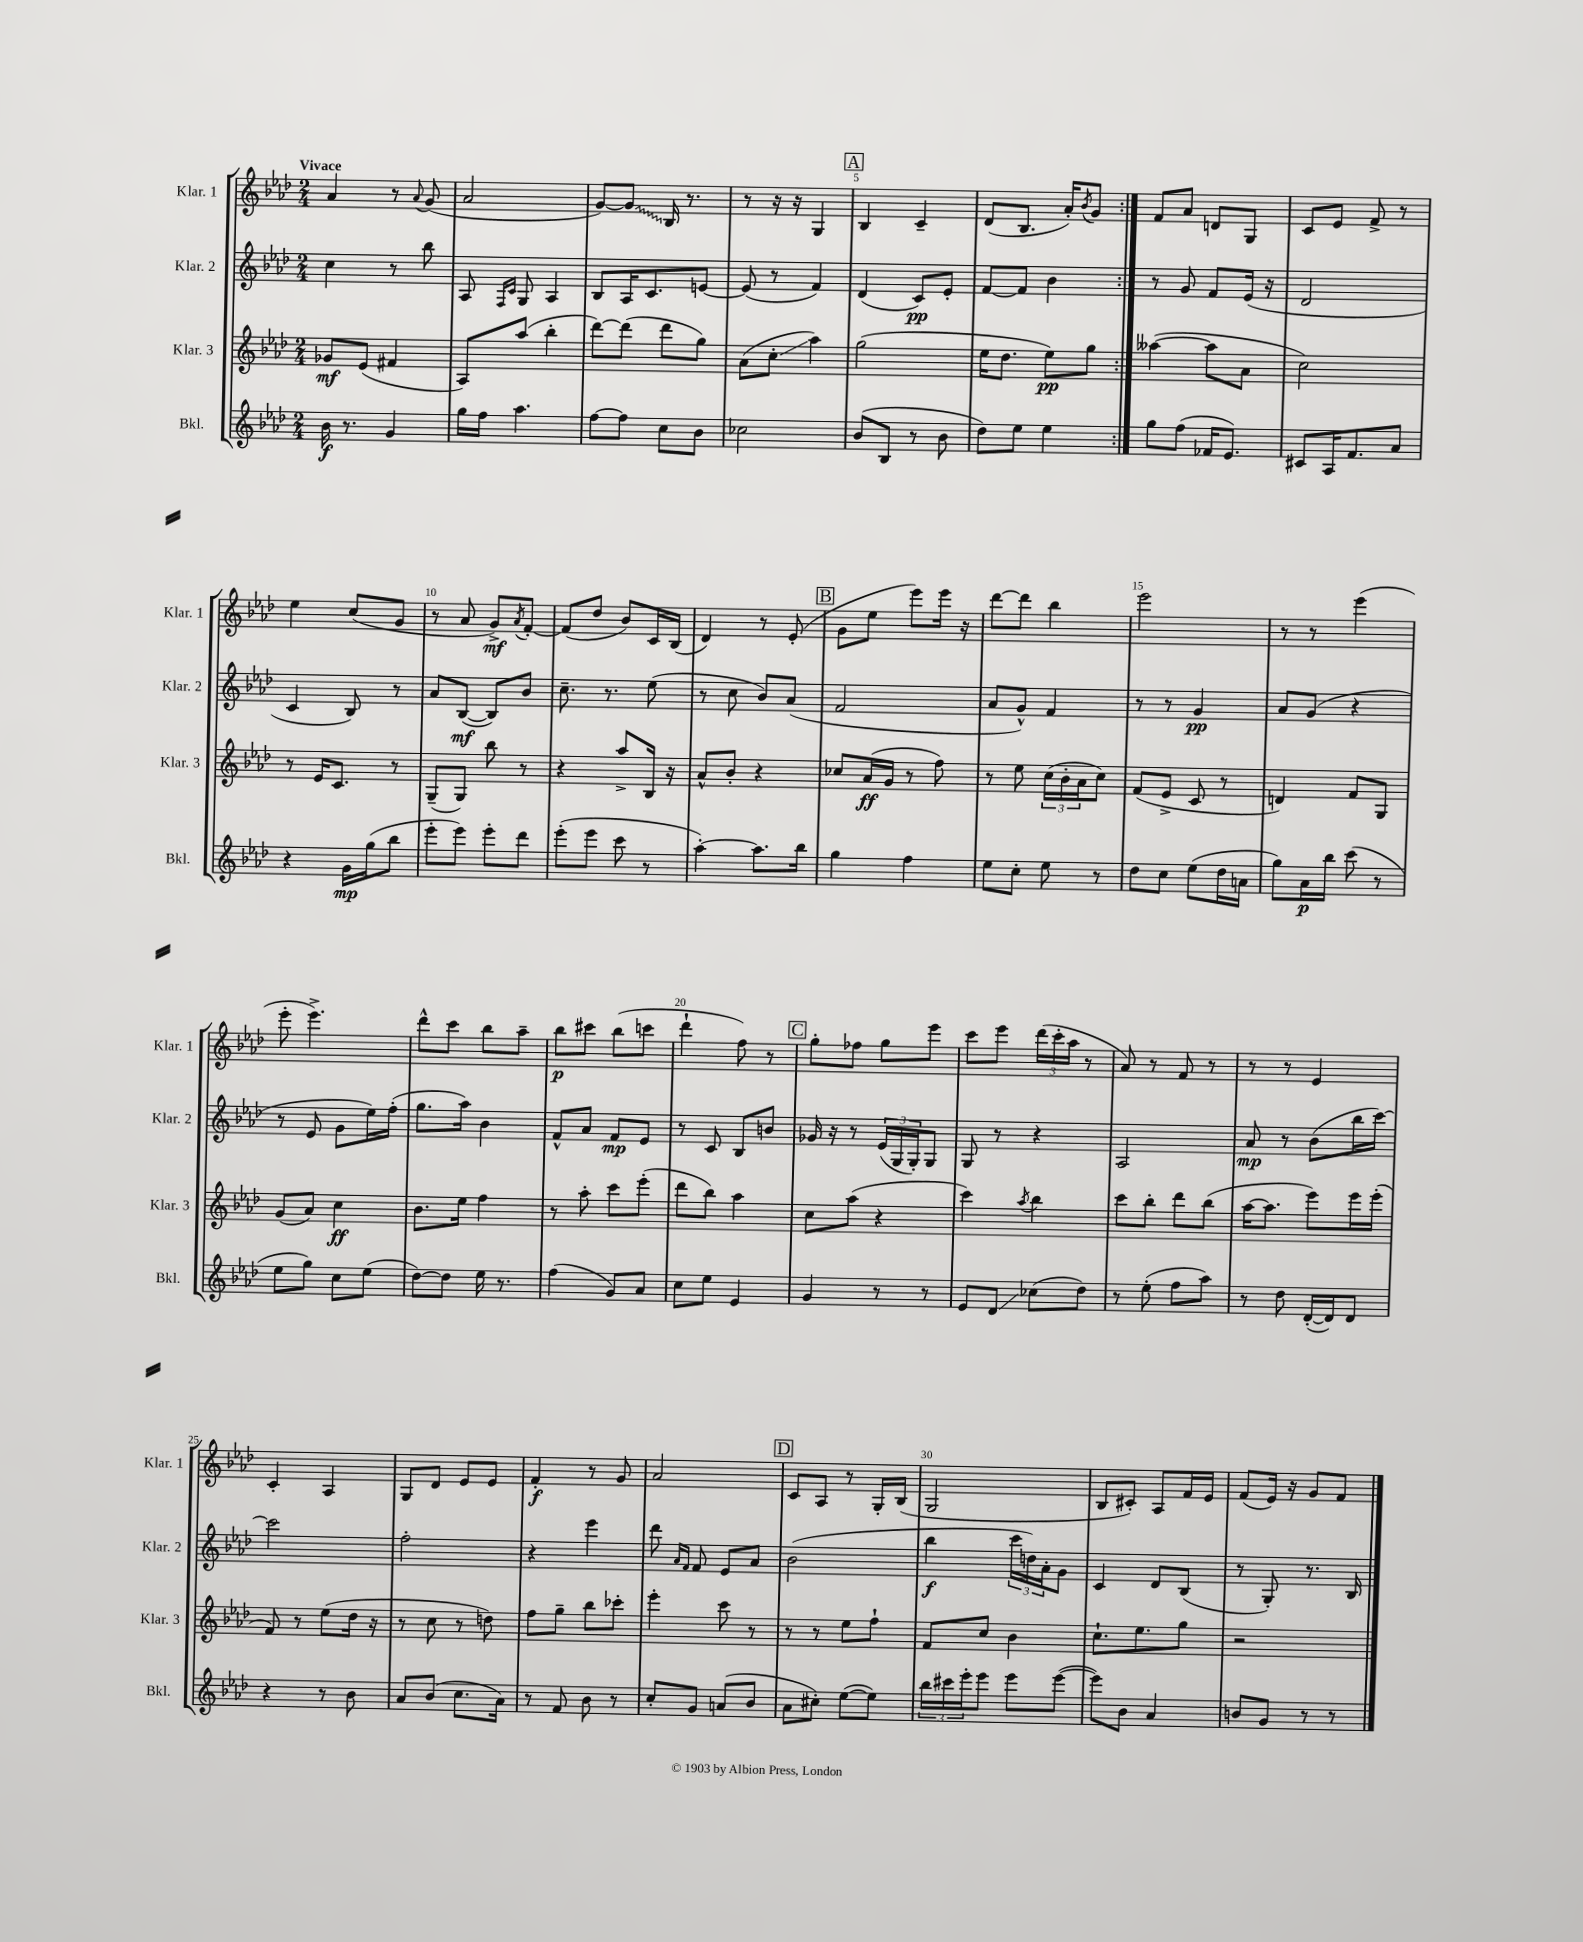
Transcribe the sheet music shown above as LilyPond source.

<<
\new StaffGroup <<
\new Staff = "s0" \with { instrumentName = "Klar. 1" shortInstrumentName = "Klar. 1" } {
    \clef treble \key aes \major \numericTimeSignature \time 2/4 \tempo "Vivace"
    \repeat volta 2 { aes'4 r8 \appoggiatura { aes'8 } g'8( |
    aes'2 |
    g'8~) \once \override Glissando.style = #'zigzag g'8\glissando bes16 r8. |
    r8 r16 r16 g4 |
    \mark \markup { \box "A" } bes4 c'4-- |
    des'8( bes8. aes'16-.) \acciaccatura { bes'8 } g'8 | }
    f'8 aes'8 d'8 g8 |
    c'8 ees'8 f'8-> r8 |
    ees''4 c''8( g'8 |
    r8 aes'8 g'8->\mf) \acciaccatura { aes'8 } f'8~-. |
    f'8( des''8 bes'8) c'16 bes16( |
    des'4) r8 ees'8-.( |
    \mark \markup { \box "B" } g'8 ees''8 ees'''8) ees'''16 r16 |
    des'''8~ des'''8 bes''4 |
    ees'''2 |
    r8 r8 ees'''4( |
    ees'''8-. ees'''4.->) |
    des'''8-^ c'''8 bes''8 aes''8-- |
    bes''8\p cis'''8 bes''8( c'''8 |
    des'''4-! f''8) r8 |
    \mark \markup { \box "C" } g''8-. fes''8 g''8 ees'''8 |
    c'''8 ees'''8 \tuplet 3/2 { des'''16( c'''16-. aes''16 } r8 |
    aes'8) r8 f'8 r8 |
    r8 r8 ees'4 |
    c'4-. aes4 |
    g8 des'8 ees'8 ees'8 |
    f'4-.\f r8 g'8 |
    aes'2 |
    \mark \markup { \box "D" } c'8 aes8 r8 g16-. bes16( |
    g2 |
    bes8 cis'8-.) aes8 f'16 ees'16 |
    f'8( ees'16) r16 g'8 f'8 \bar "|." |
}
\new Staff = "s1" \with { instrumentName = "Klar. 2" shortInstrumentName = "Klar. 2" } {
    \clef treble \key aes \major \numericTimeSignature \time 2/4
    \repeat volta 2 { c''4 r8 bes''8 |
    aes8 \grace { f16 c'16 } g8 aes4 |
    bes8 aes16 c'8. e'8~ |
    e'8( r8 f'4) |
    \mark \markup { \box "A" } des'4( c'8\pp) ees'8-. |
    f'8~ f'8 bes'4 | }
    r8 g'8 f'8 ees'16( r16 |
    des'2 |
    c'4 bes8) r8 |
    aes'8 bes8~\mf( bes8) bes'8 |
    c''8.-- r8. ees''8( |
    r8 c''8 bes'8) aes'8( |
    \mark \markup { \box "B" } f'2 |
    aes'8 g'8-^) f'4 |
    r8 r8 g'4\pp |
    aes'8 g'8( r4 |
    r8 ees'8 g'8 ees''16) f''16-.( |
    g''8. aes''16) bes'4 |
    f'8-^ aes'8 f'8\mp ees'8 |
    r8 c'8 bes8 b'8 |
    \mark \markup { \box "C" } ges'16 r16 r8 \tuplet 3/2 { ees'16( g16 g16-.) } g8 |
    g8 r8 r4 |
    aes2 |
    aes'8\mp r8 bes'8( bes''16 c'''16~) |
    c'''2 |
    f''2-. |
    r4 ees'''4 |
    des'''8 \grace { aes'16 f'16 } f'8 ees'8 aes'8 |
    \mark \markup { \box "D" } bes'2( |
    bes''4\f \tuplet 3/2 { c'''16 d''16) aes'16-. } g'8 |
    c'4 des'8 bes8( |
    r8 g8-.) r8. bes16 \bar "|." |
}
\new Staff = "s2" \with { instrumentName = "Klar. 3" shortInstrumentName = "Klar. 3" } {
    \clef treble \key aes \major \numericTimeSignature \time 2/4
    \repeat volta 2 { ges'8\mf ees'8( fis'4 |
    aes8) aes''8( bes''4-. |
    des'''8~) des'''8( des'''8 g''8) |
    aes'8( c''8-.\glissando aes''4) |
    \mark \markup { \box "A" } g''2( |
    ees''16 des''8. ees''8\pp) g''8 | }
    aeses''4~( aeses''8 aes'8 |
    c''2) |
    r8 ees'16 c'8. r8 |
    g8--( g8) bes''8 r8 |
    r4 aes''8-> bes16 r16 |
    aes'8-^ bes'8-. r4 |
    \mark \markup { \box "B" } ces''8 aes'16\ff( g'16 r8 f''8) |
    r8 ees''8 \tuplet 3/2 { c''16( bes'16-. aes'16 } c''8) |
    f'8( ees'8-> c'8 r8 |
    d'4) f'8 g8 |
    g'8( aes'8) c''4\ff |
    bes'8. ees''16 f''4 |
    r8 aes''8-. c'''8 ees'''8-.( |
    des'''8 bes''8) aes''4 |
    \mark \markup { \box "C" } c''8 aes''8( r4 |
    c'''4) \acciaccatura { aes''8 } bes''4 |
    c'''8 bes''8-. des'''8 bes''8( |
    aes''16~ aes''8. ees'''8) ees'''16 ees'''16-.( |
    f'8) r8 ees''8( des''16 r16 |
    r8 c''8 r8 d''8) |
    f''8 g''8-- bes''8 ces'''8-. |
    ees'''4-. c'''8 r8 |
    \mark \markup { \box "D" } r8 r8 ees''8 f''8-! |
    f'8 c''8 bes'4 |
    c''8.-! ees''8. g''8 |
    r2 \bar "|." |
}
\new Staff = "s3" \with { instrumentName = "Bkl." shortInstrumentName = "Bkl." } {
    \clef treble \key aes \major \numericTimeSignature \time 2/4
    \repeat volta 2 { bes'16\f r8. g'4 |
    g''16 f''16 aes''4. |
    f''8~ f''8 c''8 bes'8 |
    ces''2 |
    \mark \markup { \box "A" } bes'8( bes8 r8 bes'8 |
    des''8) ees''8 ees''4 | }
    g''8 f''8( fes'16 ees'8.) |
    cis'8 aes16 f'8. aes'8 |
    r4 g'16\mp g''16( bes''8 |
    ees'''8-. ees'''8) ees'''8-. des'''8 |
    ees'''8-.( ees'''8 c'''8 r8 |
    aes''4~-.) aes''8. bes''16 |
    \mark \markup { \box "B" } g''4 f''4 |
    ees''8 c''8-. ees''8 r8 |
    des''8 c''8 ees''8( des''16 a'16 |
    g''8) aes'16\p bes''16 c'''8( r8 |
    ees''8 g''8) c''8 ees''8( |
    des''8~) des''8 ees''16 r8. |
    f''4( g'8) aes'8 |
    c''8 ees''8 ees'4 |
    \mark \markup { \box "C" } g'4 r8 r8 |
    ees'8 des'8\glissando ces''8( des''8) |
    r8 ees''8-.( f''8 aes''8) |
    r8 des''8 des'16~-.( des'16) des'8 |
    r4 r8 bes'8 |
    aes'8 bes'8( c''8. aes'16) |
    r8 f'8 bes'8 r8 |
    c''8-. g'8 a'8( bes'8 |
    \mark \markup { \box "D" } aes'8 cis''8-.) ees''8~( ees''8) |
    \tuplet 3/2 { bes''16 cis'''16 ees'''16-. } ees'''8 ees'''8 ees'''8~( |
    ees'''8) bes'8 aes'4 |
    b'8 g'8 r8 r8 \bar "|." |
}
>>
>>
\layout { \context { \Score \override BarNumber.break-visibility = ##(#f #t #t) barNumberVisibility = #(every-nth-bar-number-visible 5) } }
